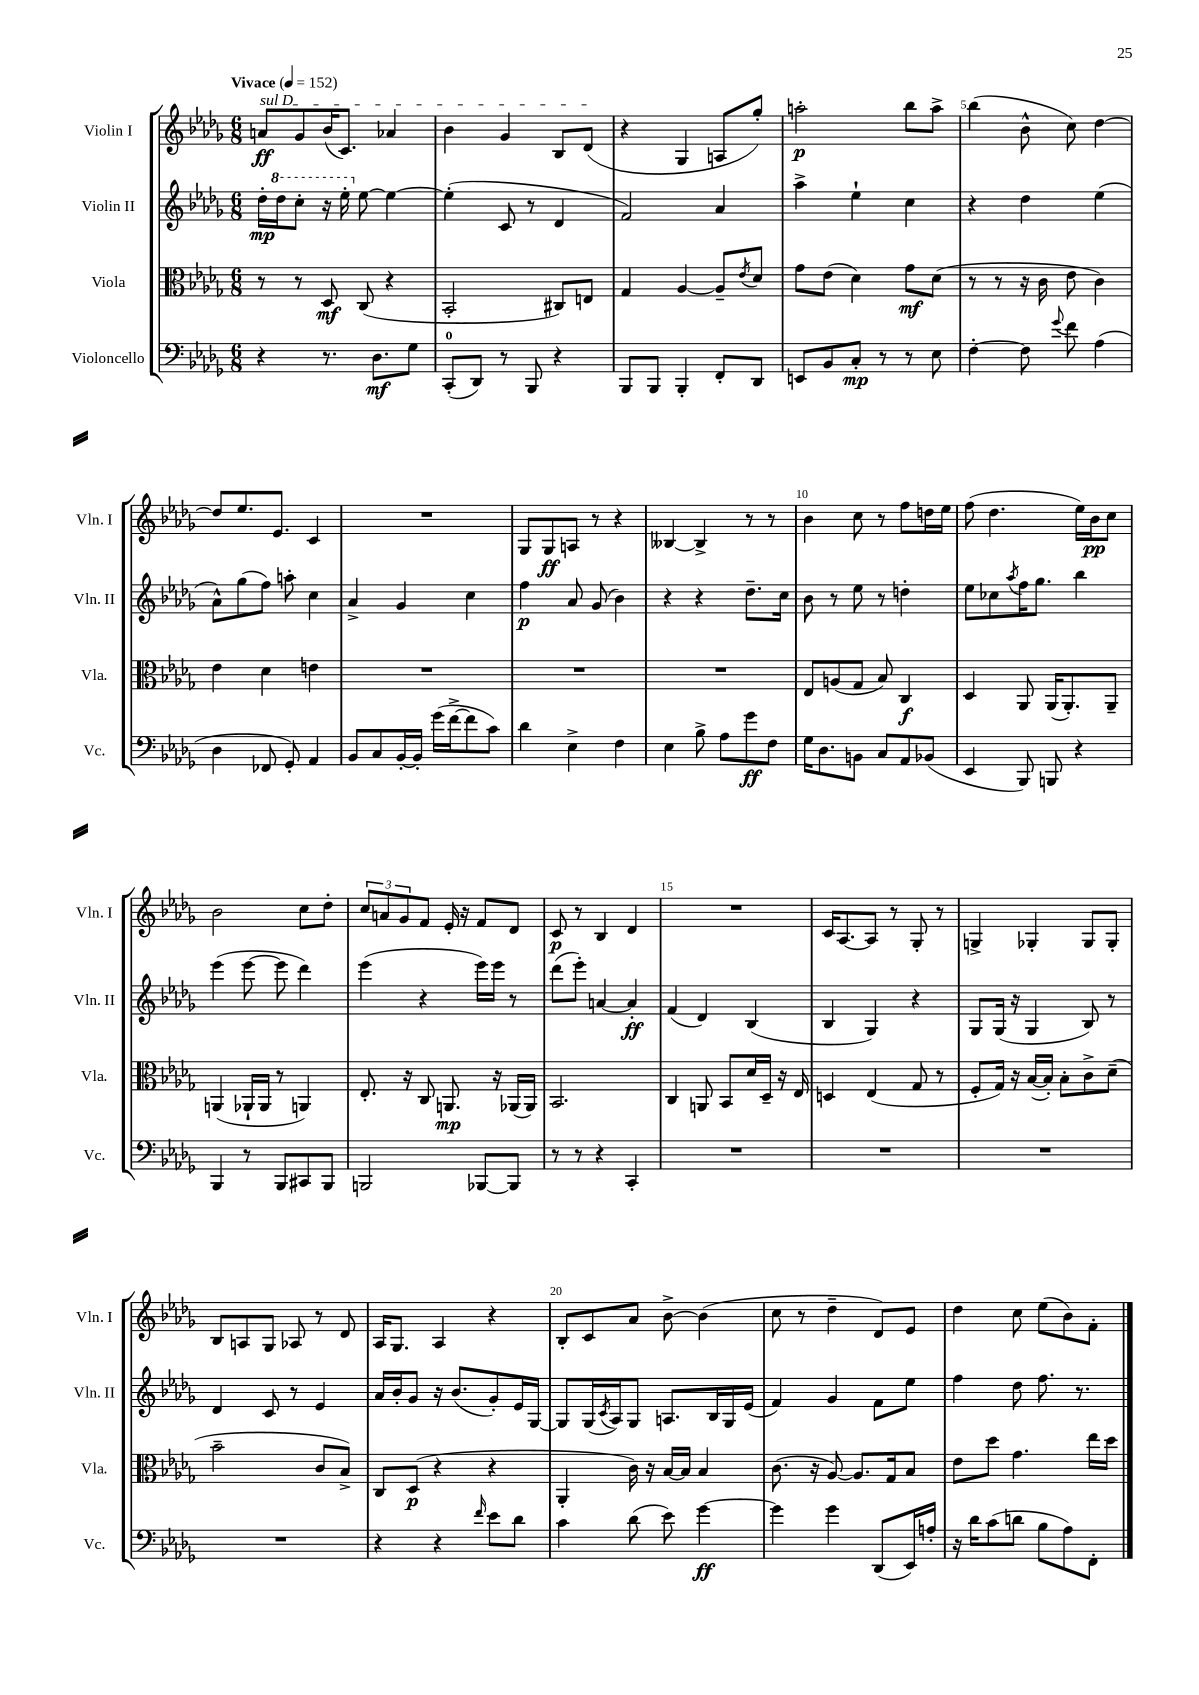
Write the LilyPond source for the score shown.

<<
\new StaffGroup <<
\new Staff = "s0" \with { instrumentName = "Violin I" shortInstrumentName = "Vln. I" } {
    \clef treble \key des \major \numericTimeSignature \time 6/8 \tempo "Vivace" 4 = 152
    \once \override TextSpanner.bound-details.left.text = \markup { \italic "sul D" } a'8\ff\startTextSpan ges'8 bes'16( c'8.) aes'4 |
    bes'4 ges'4 bes8 des'8\stopTextSpan( |
    r4 ges4 a8 ges''8-.) |
    a''2-.\p bes''8 a''8-> |
    bes''4( bes'8-^ c''8) des''4~ |
    des''8 ees''8. ees'8. c'4 |
    R2. |
    ges8 ges8\ff a8 r8 r4 |
    beses4~ beses4-> r8 r8 |
    bes'4 c''8 r8 f''8 d''16 ees''16 |
    f''8( des''4. ees''16) bes'16\pp c''8 |
    bes'2 c''8 des''8-. |
    \tuplet 3/2 { c''8 a'8 ges'8 } f'8 ees'16-. r16 f'8 des'8 |
    c'8\p r8 bes4 des'4 |
    R2. |
    c'16 aes8.~ aes8 r8 ges8-. r8 |
    g4-> ges4-. ges8 ges8-. |
    bes8 a8 ges8 aes8 r8 des'8 |
    aes16 ges8. aes4 r4 |
    bes8-. c'8 aes'8 bes'8~-> bes'4( |
    c''8 r8 des''4-- des'8) ees'8 |
    des''4 c''8 ees''8( bes'8) f'8-. \bar "|." |
}
\new Staff = "s1" \with { instrumentName = "Violin II" shortInstrumentName = "Vln. II" } {
    \clef treble \key des \major \numericTimeSignature \time 6/8
    des''16-.\mp \ottava #1 des'''16 c'''8-. r16 ees'''16-. \ottava #0 ees''8~ ees''4~ |
    ees''4-.( c'8 r8 des'4 |
    f'2) aes'4 |
    aes''4-> ees''4-! c''4 |
    r4 des''4 ees''4( |
    aes'8-^) ges''8( f''8) a''8-. c''4 |
    aes'4-> ges'4 c''4 |
    f''4\p aes'8 ges'8( bes'4) |
    r4 r4 des''8.-- c''16 |
    bes'8 r8 ees''8 r8 d''4-. |
    ees''8 ces''8 \acciaccatura { aes''8 } f''16 ges''8. bes''4 |
    ees'''4( ees'''8~ ees'''8 des'''4) |
    ees'''4( r4 ees'''16) ees'''16 r8 |
    des'''8( ees'''8-.) a'4~ a'4-.\ff |
    f'4( des'4) bes4( |
    bes4 ges4) r4 |
    ges8 ges16( r16 ges4 bes8) r8 |
    des'4 c'8 r8 ees'4 |
    aes'16 bes'16-. ges'8 r16 bes'8.( ges'8-.) ees'16 ges16~ |
    ges8 ges16( \acciaccatura { c'8 } aes16) ges8 a8. bes16 ges16 ees'16( |
    f'4) ges'4 f'8 ees''8 |
    f''4 des''8 f''8. r8. \bar "|." |
}
\new Staff = "s2" \with { instrumentName = "Viola" shortInstrumentName = "Vla." } {
    \clef alto \key des \major \numericTimeSignature \time 6/8
    r8 r8 des8\mf c8( r4 |
    bes,2-. cis8) e8 |
    ges4 aes4~ aes8-- \acciaccatura { ees'8 } des'8 |
    ges'8 ees'8( des'4) ges'8\mf des'8( |
    r8 r8 r16 c'16 ees'8 c'4) |
    ees'4 des'4 e'4 |
    R2. |
    R2. |
    R2. |
    ees8 a8( ges8 bes8) c4\f |
    des4 aes,8 aes,16( aes,8.-.) aes,8-- |
    a,4( aes,16-! aes,16 r8 a,4) |
    ees8.-. r16 c8 a,8.\mp r16 aes,16( aes,16) |
    bes,2. |
    c4 a,8 bes,8 des'16 des16-- r16 ees16 |
    d4 ees4( ges8 r8 |
    f8-. ges16) r16 bes16~( bes16-.) bes8-. c'8-> des'8--( |
    bes'2-- c'8 bes8->) |
    c8 des8\p( r4 r4 |
    aes,4-. c'16) r16 bes16~ bes16 bes4 |
    c'8.( r16 aes8~) aes8. ges16 bes8 |
    ees'8 des''8 ges'4. ees''16 des''16 \bar "|." |
}
\new Staff = "s3" \with { instrumentName = "Violoncello" shortInstrumentName = "Vc." } {
    \clef bass \key des \major \numericTimeSignature \time 6/8
    r4 r8. des8.\mf ges8 |
    c,8-0-.( des,8) r8 bes,,8 r4 |
    bes,,8 bes,,8 bes,,4-. f,8-. des,8 |
    e,8 bes,8 c8-.\mp r8 r8 ees8 |
    f4~-. f8 \appoggiatura { ges'8 } f'8 aes4( |
    des4 fes,8 ges,8-.) aes,4 |
    bes,8 c8 bes,16~-. bes,16-. ges'16( f'16~-> f'8 c'8) |
    des'4 ees4-> f4 |
    ees4 bes8-> aes8 ges'8\ff f8 |
    ges16 des8. b,8 c8 aes,8 bes,8( |
    ees,4 bes,,8) b,,8 r4 |
    bes,,4 r8 bes,,8 cis,8 bes,,8 |
    b,,2 bes,,8~ bes,,8 |
    r8 r8 r4 c,4-. |
    R2. |
    R2. |
    R2. |
    R2. |
    r4 r4 \grace { f'16 } ees'8 des'8 |
    c'4 des'8( ees'8) ges'4~\ff |
    ges'4 ges'4 des,8( ees,16) a16-. |
    r16 des'16 c'8( d'8 bes8 aes8) f,8-. \bar "|." |
}
>>
>>
\layout { \context { \Score \override BarNumber.break-visibility = ##(#f #t #t) barNumberVisibility = #(every-nth-bar-number-visible 5) } }
